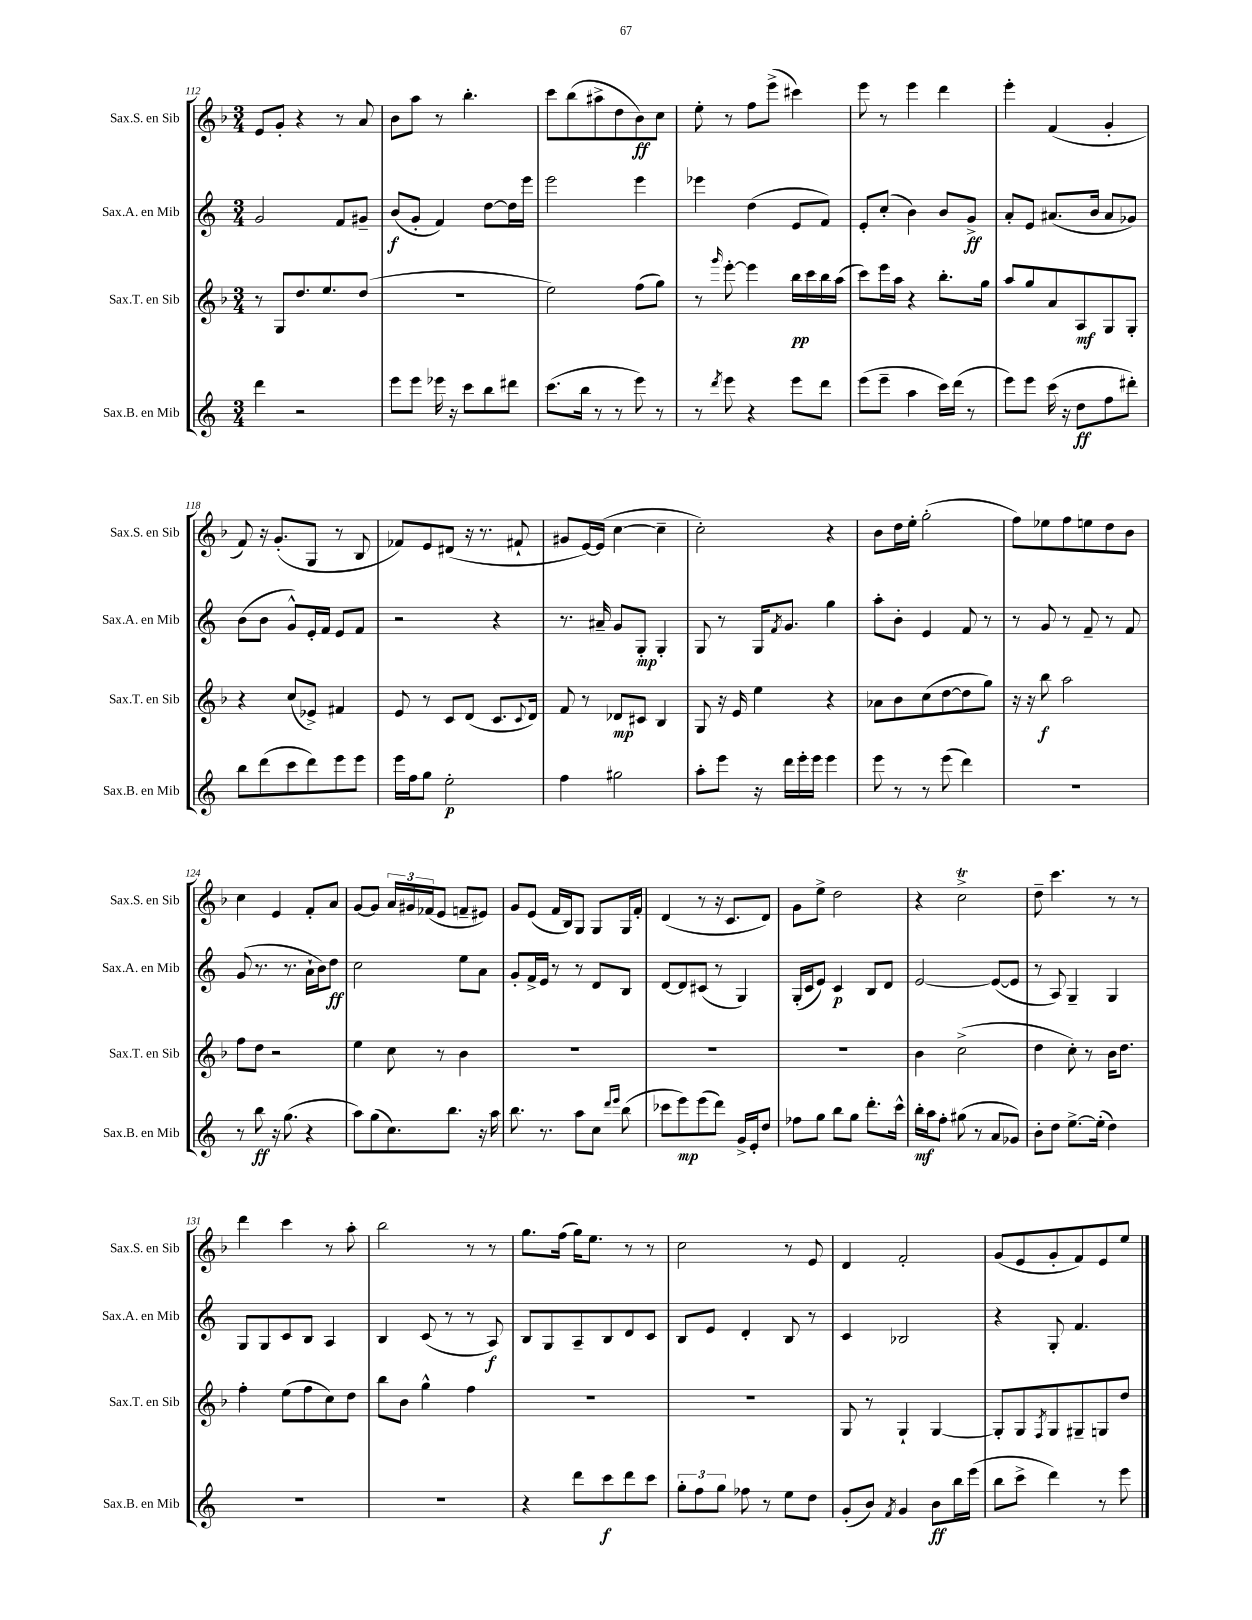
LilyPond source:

<<
\new StaffGroup <<
\new Staff = "s0" \with { instrumentName = "Sax.S. en Sib" shortInstrumentName = "Sax.S. en Sib" } {
    \clef treble \key f \major \numericTimeSignature \time 3/4
    e'8 g'8-. r4 r8 a'8 |
    bes'8 a''8 r8 bes''4.-. |
    c'''8 bes''8( ais''8-> d''8 bes'8\ff) c''8 |
    e''8-. r8 f''8 e'''8->( cis'''4) |
    e'''8 r8 e'''4 d'''4 |
    e'''4-. f'4( g'4-. |
    f'8) r16 g'8.-.( g8 r8 bes8 |
    fes'8) e'8 dis'8( r16 r8. fis'8-! |
    gis'8 e'16~) e'16( c''4~ c''4-- |
    c''2-.) r4 |
    bes'8 d''16 e''16-. g''2-.( |
    f''8) ees''8 f''8 e''8 d''8 bes'8 |
    c''4 e'4 f'8-. a'8 |
    g'8~ g'8 \tuplet 3/2 { a'16 gis'16 fes'16( } e'8 f'8-- eis'8) |
    g'8 e'8( f'16 bes16) g8 g8 g16 f'16-. |
    d'4( r8 r16 c'8. d'8) |
    g'8 e''8-> d''2 |
    r4 c''2->\trill |
    d''8-- c'''4. r8 r8 |
    d'''4 c'''4 r8 a''8-. |
    bes''2 r8 r8 |
    g''8. f''16( g''16) e''8. r8 r8 |
    c''2 r8 e'8 |
    d'4 f'2-. |
    g'8( e'8 g'8-. f'8) e'8 e''8 \bar "|." |
}
\new Staff = "s1" \with { instrumentName = "Sax.A. en Mib" shortInstrumentName = "Sax.A. en Mib" } {
    \clef treble \key c \major \numericTimeSignature \time 3/4
    g'2 f'8 gis'8-- |
    b'8\f( g'8-. f'4) d''8~ d''16 e'''16 |
    e'''2 e'''4 |
    ees'''4 d''4( e'8 f'8) |
    e'8-. c''8-.( b'4) b'8 g'8->\ff |
    a'8-. e'8 ais'8.( b'16 ais'8 ges'8) |
    b'8( b'8 g'8-^) e'16-. f'16 e'8 f'8 |
    r2 r4 |
    r8. ais'16-- g'8 g8-.\mp g4-. |
    g8 r8 g16 \acciaccatura { f'8 } g'8. g''4 |
    a''8-. b'8-. e'4 f'8 r8 |
    r8 g'8 r8 f'8-- r8 f'8 |
    g'8( r8. r8. a'16-! b'16) d''8\ff |
    c''2 e''8 a'8 |
    g'8-. f'16-> e'16 r8 r8 d'8 b8 |
    d'8~ d'8 cis'8( r8 g4) |
    g16-.( c'16 e'8) c'4\p b8 d'8 |
    e'2~ e'8~( e'8 |
    r8 a8) g4-- g4 |
    g8 g8 c'8 b8 a4 |
    b4 c'8( r8 r8 a8\f) |
    b8 g8 a8-- b8 d'8 c'8 |
    b8 e'8 d'4-. b8 r8 |
    c'4 bes2 |
    r4 g8-. f'4. \bar "|." |
}
\new Staff = "s2" \with { instrumentName = "Sax.T. en Sib" shortInstrumentName = "Sax.T. en Sib" } {
    \clef treble \key f \major \numericTimeSignature \time 3/4
    r8 g8 d''8. e''8. d''8( |
    R2. |
    e''2) f''8( g''8) |
    r8 \grace { g'''16 } e'''8~-. e'''4 bes''16\pp c'''16 bes''16 a''16( |
    c'''8) e'''16 a''16 r4 bes''8.-. g''16 |
    a''8 g''8 a'8 a8\mf g8 g8-. |
    r4 c''8( ees'8->) fis'4 |
    e'8 r8 c'8 d'8( c'8. \appoggiatura { c'8 } d'16) |
    f'8 r8 des'8\mp cis'8 bes4 |
    g8 r16 e'16 e''4 r4 |
    aes'8 bes'8 c''8( d''8~ d''8 g''8) |
    r16 r16 bes''8\f a''2 |
    f''8 d''8 r2 |
    e''4 c''8 r8 bes'4 |
    R2. |
    R2. |
    R2. |
    bes'4 c''2->( |
    d''4 c''8-.) r8 bes'16 d''8. |
    f''4-. e''8( f''8 c''8) d''8 |
    bes''8 bes'8 g''4-^ f''4 |
    R2. |
    R2. |
    g8 r8 g4-! g4~ |
    g8-. g8 \acciaccatura { f8 } g8 gis8-- g8 d''8 \bar "|." |
}
\new Staff = "s3" \with { instrumentName = "Sax.B. en Mib" shortInstrumentName = "Sax.B. en Mib" } {
    \clef treble \key c \major \numericTimeSignature \time 3/4
    d'''4 r2 |
    e'''8 e'''8 ees'''16 r16 c'''8 b''8 dis'''8 |
    c'''8.( b''16 r8 r8 e'''8) r8 |
    r8 \acciaccatura { d'''8 } e'''8 r4 e'''8 d'''8 |
    e'''8( e'''8-- a''4 c'''16) d'''16( r8 |
    e'''8) e'''8 c'''16( r16 d''8\ff f''8 dis'''8-.) |
    b''8 d'''8( c'''8 d'''8) e'''8 e'''8 |
    e'''16 f''16 g''8 e''2-.\p |
    f''4 gis''2 |
    a''8-. e'''8 r16 d'''16 e'''16-. e'''16 e'''4 |
    e'''8 r8 r8 e'''8( d'''4) |
    R2. |
    r8 b''8\ff r16 g''8.( r4 |
    a''8) g''8( c''8.) b''8. r16 a''16 |
    b''8. r8. a''8 c''8 \grace { d'''16 e'''16 } b''8( |
    ces'''8 e'''8\mp) e'''8( d'''8) g'16-> e'16-. d''8 |
    fes''8 g''8 b''8 g''8 d'''8.-. c'''16-^ |
    b''16-.\mf a''16 f''8-. gis''8( r8 a'8 ges'8) |
    b'8-. d''8 e''8.~-> e''16-.( d''4) |
    R2. |
    R2. |
    r4 d'''8 c'''8\f d'''8 c'''8 |
    \tuplet 3/2 { g''8-. f''8 g''8 } fes''8 r8 e''8 d''8 |
    g'8-.( b'8) \acciaccatura { f'8 } g'4 b'8\ff b''16 e'''16( |
    b''8 c'''8-> d'''4) r8 e'''8 \bar "|." |
}
>>
>>
\layout { \context { \Score currentBarNumber = #112 } }
